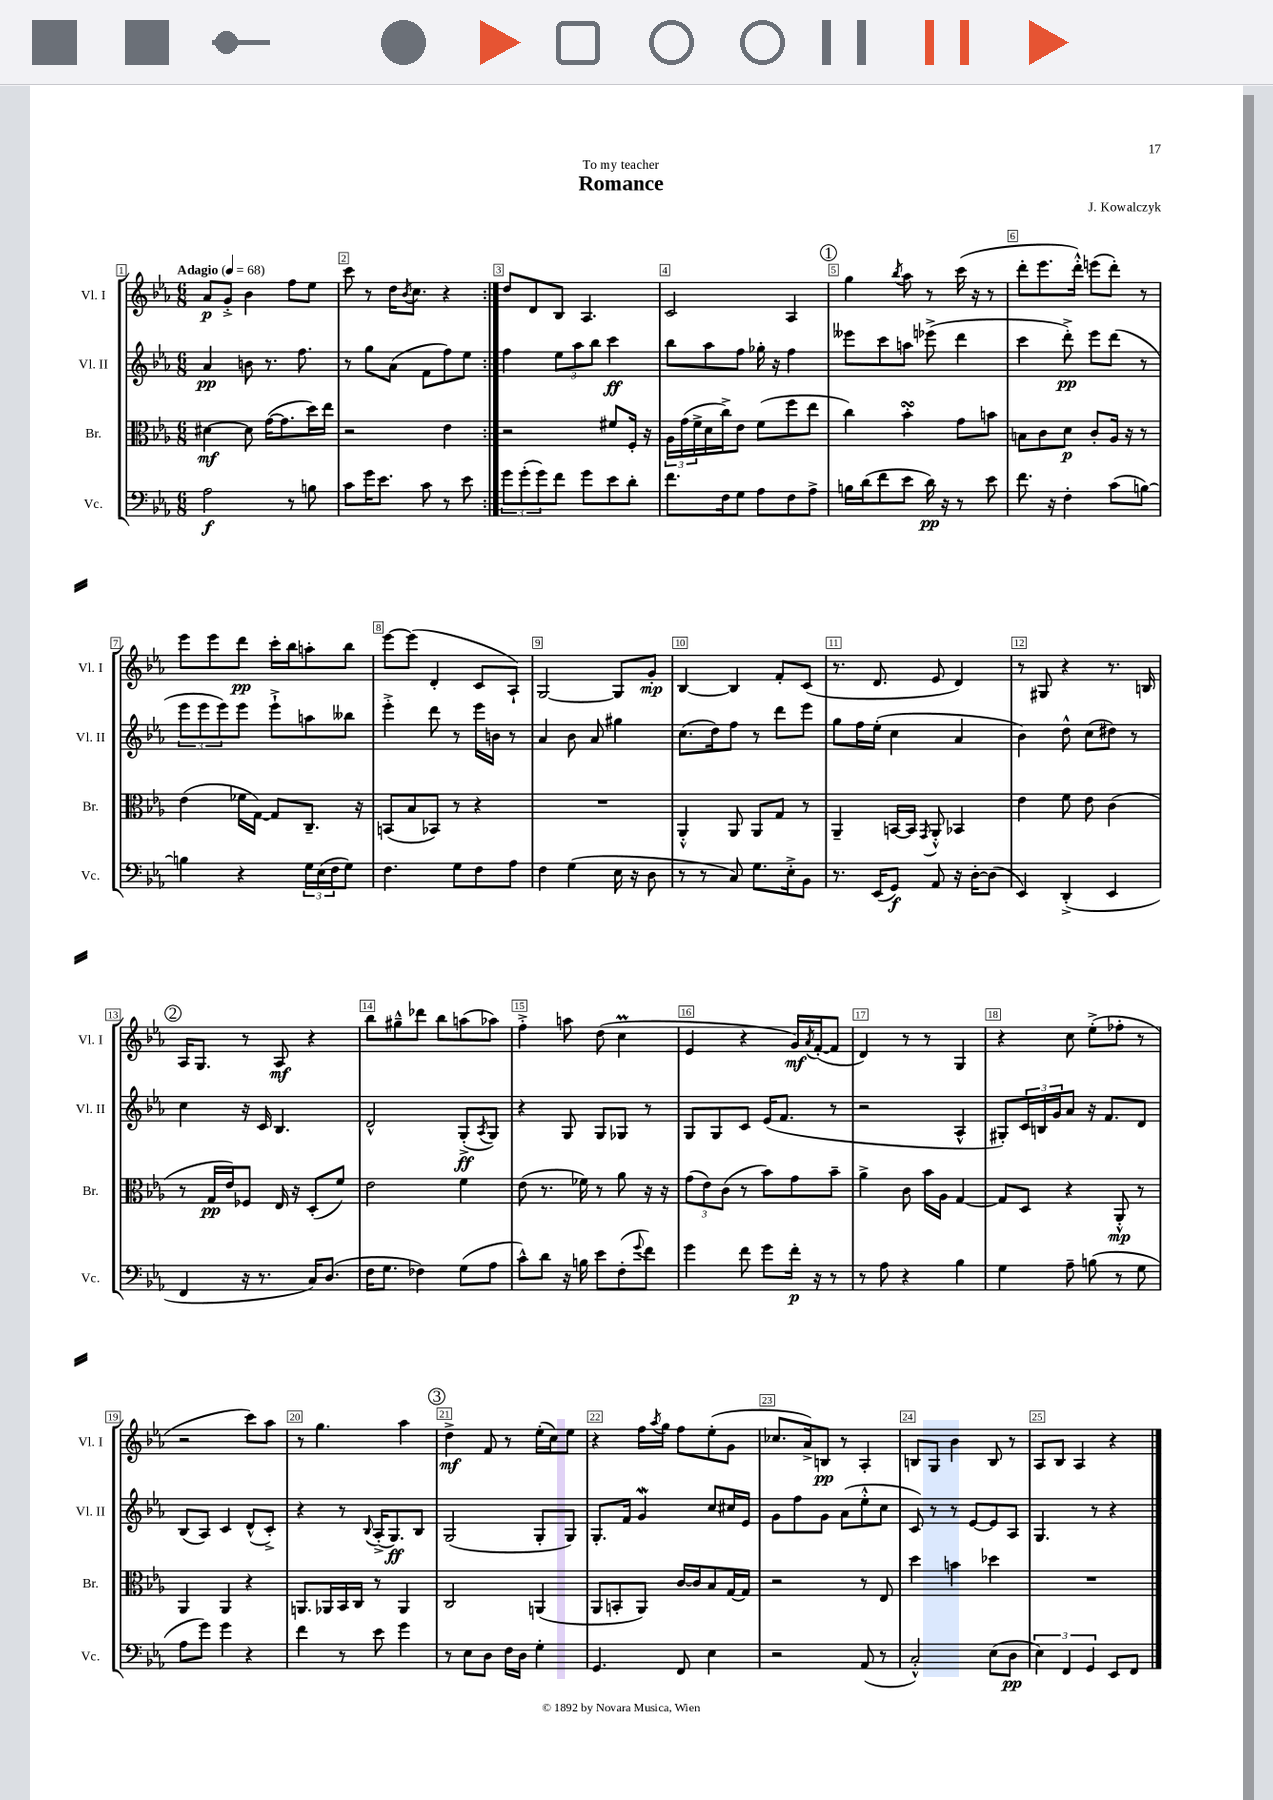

**kern	**dynam	**kern	**dynam	**kern	**dynam	**kern	**dynam
*part4	*part4	*part3	*part3	*part2	*part2	*part1	*part1
*staff4	*staff4	*staff3	*staff3	*staff2	*staff2	*staff1	*staff1
*I"Vc.	*	*I"Br.	*	*I"Vl. II	*	*I"Vl. I	*
*I'Vc.	*	*I'Br.	*	*I'Vl. II	*	*I'Vl. I	*
*clefF4	*	*clefC3	*	*clefG2	*	*clefG2	*
*k[b-e-a-]	*	*k[b-e-a-]	*	*k[b-e-a-]	*	*k[b-e-a-]	*
*M6/8	*	*M6/8	*	*M6/8	*	*M6/8	*
*MM68	*	*MM68	*	*MM68	*	*MM68	*
=1	=1	=1	=1	=1	=1	=1	=1
!	!	!	!	!	!	!LO:TX:a:B:t=Adagio	!
2A-\	f	[4d#X\	mf	4a-/	pp	8a-/L	p
.	.	.	.	.	.	8g'^/J	.
.	.	8d#\]	.	8bn\	.	4b-\	.
.	.	([16g\KL	.	8.r	.	.	.
.	.	8.g\]	.	.	.	.	.
8r	.	.	.	.	.	8ff\L	.
.	.	.	.	8.ff\	.	.	.
8Bn\	.	16dd\L)	.	.	.	8ee-\J	.
.	.	16ee-\JJ	.	.	.	.	.
=2	=2	=2	=2	=2	=2	=2	=2
8c\L	.	2r	.	8r	.	8ccc\	.
16g\K	.	.	.	8gg\L	.	8r	.
8.e-\J	.	.	.	.	.	.	.
.	.	.	.	(8a-\J	.	16dd\KL	.
.	.	.	.	.	.	8qb-/	.
.	.	.	.	.	.	8.cc\J	.
8c\	.	.	.	8f\L	.	.	.
8r	.	4e-\	.	8ff\)	.	4r	.
8e-\	.	.	.	8ee-\J	.	.	.
=3:|!	=3:|!	=3:|!	=3:|!	=3:|!	=3:|!	=3:|!	=3:|!
12g\L	.	2r	.	4ff\	.	8dd/L	.
(12g'\	.	.	.	.	.	.	.
.	.	.	.	.	.	8d/	.
12g\)	.	.	.	.	.	.	.
8f\J	.	.	.	12ee-\L	.	8B-/J	.
.	.	.	.	12aa-\	.	.	.
8g\L	.	.	.	.	.	4.A-/	.
.	.	.	.	12bb-\J	.	.	.
8e-\	.	8f#X/L	.	4ccc\	ff	.	.
8d'\J	.	16F'/Jk	.	.	.	.	.
.	.	16r	.	.	.	.	.
=4	=4	=4	=4	=4	=4	=4	=4
8.f\L	.	24A-\LL	.	8bb-\L	.	2c/	.
.	.	(24g\	.	.	.	.	.
.	.	24f^\	.	.	.	.	.
.	.	16d\	.	8aa-\	.	.	.
16F\k	.	16cc^\J)	.	.	.	.	.
8G\J	.	8e-\J	.	8ff\J	.	.	.
8A-\L	.	(8f\L	.	16gg-X'\	.	.	.
.	.	.	.	16r	.	.	.
8F\	.	8ff\	.	4ff\	.	4A-/	.
8A-^\J	.	8ee-\J	.	.	.	.	.
!!LO:REH:place=s1:t=1
=5	=5	=5	=5	=5	=5	=5	=5
16Bn\LL	.	4cc\)	.	8eee--X\L	.	4gg\	.
(16d\J	.	.	.	.	.	.	.
8f\	.	.	.	8ccc\	.	.	.
.	.	.	.	.	.	8qbb-/	.
8e-\J	.	4b-sSSS'\	.	8aan\J	.	8aa-\	.
16d\)	pp	.	.	(8eee-X^\	.	8r	.
16r	.	.	.	.	.	.	.
8r	.	8g\L	.	4ddd\	.	(16ccc\	.
.	.	.	.	.	.	16r	.
8e-\	.	8bn\J	.	.	.	8r	.
=6	=6	=6	=6	=6	=6	=6	=6
8.f\	.	8Bn\L	.	4ccc\	.	8ddd'\L	.
.	.	8c\	.	.	.	8.eee-\	.
16r	.	.	.	.	.	.	.
4F'\	.	8d\J	p	8ddd'^\)	pp	.	.
.	.	.	.	.	.	16ddd'^^\Jk)	.
.	.	8c'/L	.	8eee-\L	.	(8eeen\L	.
(8c\L	.	16A-/Jk	.	(8ddd\J	.	8ddd'\J)	.
.	.	16r	.	.	.	.	.
[8Bn\J)	.	8r	.	8r	.	8r	.
!!LO:LB:g=z
=7	=7	=7	=7	=7	=7	=7	=7
4Bn\]	.	(4e-\	.	12eee-\L	.	8eee-\L	.
.	.	.	.	12eee-\	.	.	.
.	.	.	.	.	.	8eee-\	.
.	.	.	.	12eee-\)	.	.	.
4r	.	16f-X\LL	.	8eee-\J	.	8ddd\J	pp
.	.	[16G\JJ)	.	.	.	.	.
.	.	8G/L]	.	8eee-`^\L	.	16ccc'\LL	.
.	.	.	.	.	.	16bb-\J	.
24G\LL	.	8.C~/J	.	8aan\	.	8aan'\	.
(24E-\	.	.	.	.	.	.	.
24F\J	.	.	.	.	.	.	.
8G\J)	.	.	.	8bb--X\J	.	8bb-\J	.
.	.	16r	.	.	.	.	.
=8	=8	=8	=8	=8	=8	=8	=8
4.F\	.	(8BBn/L	.	4eee-'^\	.	[8eee-\L	.
.	.	8B-/	.	.	.	(8eee-\J]	.
.	.	8BB-X/J)	.	8ddd\	.	4d'/	.
8G\L	.	8r	.	8r	.	.	.
8F\	.	4r	.	16eee-\LL	.	8c/L	.
.	.	.	.	16bn\JJ	.	.	.
8A-\J	.	.	.	8r	.	8A-`/J)	.
=9	=9	=9	=9	=9	=9	=9	=9
4F\	.	2.r	.	4a-/	.	[2G/	.
(4G\	.	.	.	8b-\	.	.	.
.	.	.	.	8a-/	.	.	.
16E-\	.	.	.	4gg#X\	.	8G/L]	.
16r	.	.	.	.	.	.	.
8D\	.	.	.	.	.	8g'/J	mp
=10	=10	=10	=10	=10	=10	=10	=10
8r	.	4AA-'^^/	.	(8.cc\L	.	[4B-/	.
8r	.	.	.	.	.	.	.
.	.	.	.	16dd\k)	.	.	.
8C/)	.	8AA-/	.	8ff\J	.	4B-/]	.
8.G\L	.	8AA-/L	.	8r	.	.	.
.	.	8G/J	.	8ddd\L	.	8f'/L	.
16E-'^\k	.	.	.	.	.	.	.
8BB-\J	.	8r	.	8eee-\J	.	(8c/J	.
=11	=11	=11	=11	=11	=11	=11	=11
8.r	.	4AA-~/	.	8gg\L	.	8.r	.
.	.	.	.	16ff\L	.	.	.
(16EE-/KL	.	.	.	(16ee-'\JJ	.	8.d/	.
8GG/J)	f	[16BBn/LL	.	4cc\	.	.	.
.	.	16BB/JJ]	.	.	.	.	.
.	.	8qGG/	.	.	.	.	.
8AA-/	.	8AA-'^^/	.	.	.	8e-/	.
16r	.	4BB-X/	.	4a-/	.	4d/)	.
[16D'\KL	.	.	.	.	.	.	.
(8D\J]	.	.	.	.	.	.	.
=12	=12	=12	=12	=12	=12	=12	=12
4EE-/)	.	4e-\	.	4b-\)	.	8r	.
.	.	.	.	.	.	8G#X/	.
(4DD'^/	.	8f\	.	8dd^^\	.	4r	.
.	.	8e-\	.	(8cc\L	.	.	.
4EE-/	.	(4c\	.	8dd#X\J)	.	8.r	.
.	.	.	.	8r	.	.	.
.	.	.	.	.	.	16Bn/	.
!!LO:LB:g=z
!!LO:REH:place=s1:t=2
=13	=13	=13	=13	=13	=13	=13	=13
4FF/	.	8r	.	4cc\	.	16A-/KL	.
.	.	.	.	.	.	8.G/J	.
.	.	16G/LL	pp	.	.	.	.
.	.	16e-/J)	.	.	.	.	.
16r	.	8F-X/J	.	16r	.	8r	.
8.r	.	.	.	16c/	.	.	.
.	.	16E-/	.	4.B-/	.	8A-/	mf
.	.	16r	.	.	.	.	.
16C/KL)	.	(8D'/L	.	.	.	4r	.
(8.D/J	.	.	.	.	.	.	.
.	.	8f/J)	.	.	.	.	.
=14	=14	=14	=14	=14	=14	=14	=14
16F\KL	.	2e-\	.	2d^^/	.	8bb-\L	.
8.G\J	.	.	.	.	.	.	.
.	.	.	.	.	.	8gg#X~^^\	.
4F-X\)	.	.	.	.	.	8ddd-X\J	.
.	.	.	.	.	.	8bb-\L	.
(8G\L	.	4f\	.	(8G'^/L	ff	(8aan\	.
.	.	.	.	8qA-/	.	.	.
8A-\J	.	.	.	8G/J)	.	8aa-X\J)	.
=15	=15	=15	=15	=15	=15	=15	=15
8c^^\L)	.	(8e-\	.	4r	.	4ff'^\	.
8d\J	.	8.r	.	.	.	.	.
16r	.	.	.	8G/	.	8aan\	.
16Bn\	.	16f-X\)	.	.	.	.	.
8e-\L	.	8r	.	8G/L	.	(8dd\	.
(8F'\	.	8a-\	.	8G-X/J	.	4ccM\	.
8qqg/	.	.	.	.	.	.	.
8f\J)	.	16r	.	8r	.	.	.
.	.	16r	.	.	.	.	.
=16	=16	=16	=16	=16	=16	=16	=16
4g\	.	(12g\L	.	8G/L	.	4e-/	.
.	.	12e-\)	.	.	.	.	.
.	.	.	.	8G/	.	.	.
.	.	(12c\J	.	.	.	.	.
8f\	.	8r	.	8c/J	.	4r	.
8g\L	.	8b-\L)	.	(16e-/KL	.	.	.
.	.	.	.	8.f/J	.	.	.
16f'\Jk	p	8g\	.	.	.	16g/LL)	mf
.	.	.	.	.	.	8qa-/	.
16r	.	.	.	.	.	([16f'/J	.
8r	.	8b-~\J	.	8r	.	8f/J]	.
=17	=17	=17	=17	=17	=17	=17	=17
8r	.	4a-^\	.	2r	.	4d/)	.
8A-\	.	.	.	.	.	.	.
4r	.	8c\	.	.	.	8r	.
.	.	16b-\LL	.	.	.	8r	.
.	.	16A-\JJ	.	.	.	.	.
4B-\	.	[4G/	.	4A-^^/	.	4G/	.
=18	=18	=18	=18	=18	=18	=18	=18
4G\	.	8G/L]	.	8G#X'/L)	.	4r	.
.	.	8D/J	.	24c/L	.	.	.
.	.	.	.	24Bn/	.	.	.
.	.	.	.	24g/J	.	.	.
8A-~\	.	4r	.	8a-/J	.	8cc\	.
(8Bn\	.	.	.	16r	.	(8ee-'^\L	.
.	.	.	.	8.f/L	.	.	.
8r	.	8AA-'^^/	mp	.	.	8ff-X'\J	.
8G\	.	8r	.	8d/J	.	8r	.
!!LO:LB:g=z
=19	=19	=19	=19	=19	=19	=19	=19
8A-\L	.	4AA-/	.	(8B-/L	.	2r	.
8g\J)	.	.	.	8A-/J)	.	.	.
4g\	.	4AA-/	.	4c/	.	.	.
4r	.	4r	.	(8d^^/L	.	8ccc\L)	.
.	.	.	.	8c'^/J)	.	8aa-\J	.
=20	=20	=20	=20	=20	=20	=20	=20
4f\	.	8.AAn/L	.	4r	.	8r	.
.	.	.	.	.	.	4.gg\	.
.	.	16AA-X/L	.	.	.	.	.
8r	.	16BB-/	.	8r	.	.	.
.	.	16C/JJ	.	.	.	.	.
.	.	.	.	8qqB-/	.	.	.
8e-\	.	8r	.	(16A-'^/KL	.	.	.
.	.	.	.	8.G/)	ff	.	.
4g\	.	4AA-/	.	.	.	4aa-\	.
.	.	.	.	8B-/J	.	.	.
!!LO:REH:place=s1:t=3
=21	=21	=21	=21	=21	=21	=21	=21
8r	.	2C/	.	(2G/	.	4dd^\	mf
8E-\L	.	.	.	.	.	.	.
8D\J	.	.	.	.	.	8f/	.
16F\LL	.	.	.	.	.	8r	.
16D\JJ	.	.	.	.	.	.	.
4G'\	.	(4AAn/	.	8G'/L	.	(16ee-'\LL	.
.	.	.	.	.	.	16cc\J)	.
.	.	.	.	8G/J)	.	8ee-\J	.
=22	=22	=22	=22	=22	=22	=22	=22
4.GG/	.	8AA-/L	.	8.G'/L	.	4r	.
.	.	8BBn'/	.	.	.	.	.
.	.	.	.	16f/Jk	.	.	.
.	.	8AA-/J)	.	4gW/	.	16ff\LL	.
.	.	.	.	.	.	8qaa-/	.
.	.	.	.	.	.	16gg\JJ	.
8FF/	.	[16c/LL	.	.	.	8ff\L	.
.	.	16c/J]	.	.	.	.	.
4E-\	.	8B-/	.	8cc/L	.	(8ee-'\	.
.	.	[16G/L	.	16cc#X/L	.	8g\J	.
.	.	16G/JJ]	.	16e-/JJ	.	.	.
=23	=23	=23	=23	=23	=23	=23	=23
2r	.	2r	.	8g\L	.	8.cc-X/L	.
.	.	.	.	8ff\	.	.	.
.	.	.	.	.	.	16a-^/k)	.
.	.	.	.	8g\J	.	8Bn/J	pp
.	.	.	.	(8a-\L	.	8r	.
(8AA-/	.	8r	.	8ee-'^^\	.	4A-'/	.
8r	.	8E-/	.	8cc\J	.	.	.
=24	=24	=24	=24	=24	=24	=24	=24
2C'^^/)	.	4dd\	.	8c/)	.	8Bn/L	.
.	.	.	.	8r	.	8G/J	.
.	.	4bn\	.	8r	.	4b-\	.
.	.	.	.	[8e-/L	.	.	.
(8E-\L	.	4dd-X\	.	8e-/]	.	8B/	.
8D\J	pp	.	.	8A-/J	.	8r	.
=25	=25	=25	=25	=25	=25	=25	=25
6E-\)	.	2.r	.	4.G/	.	8A-/L	.
.	.	.	.	.	.	8B-/J	.
6FF/	.	.	.	.	.	.	.
.	.	.	.	.	.	4A-/	.
6GG/	.	.	.	.	.	.	.
.	.	.	.	8r	.	.	.
8EE-/L	.	.	.	4r	.	4r	.
8FF/J	.	.	.	.	.	.	.
==	==	==	==	==	==	==	==
*-	*-	*-	*-	*-	*-	*-	*-
